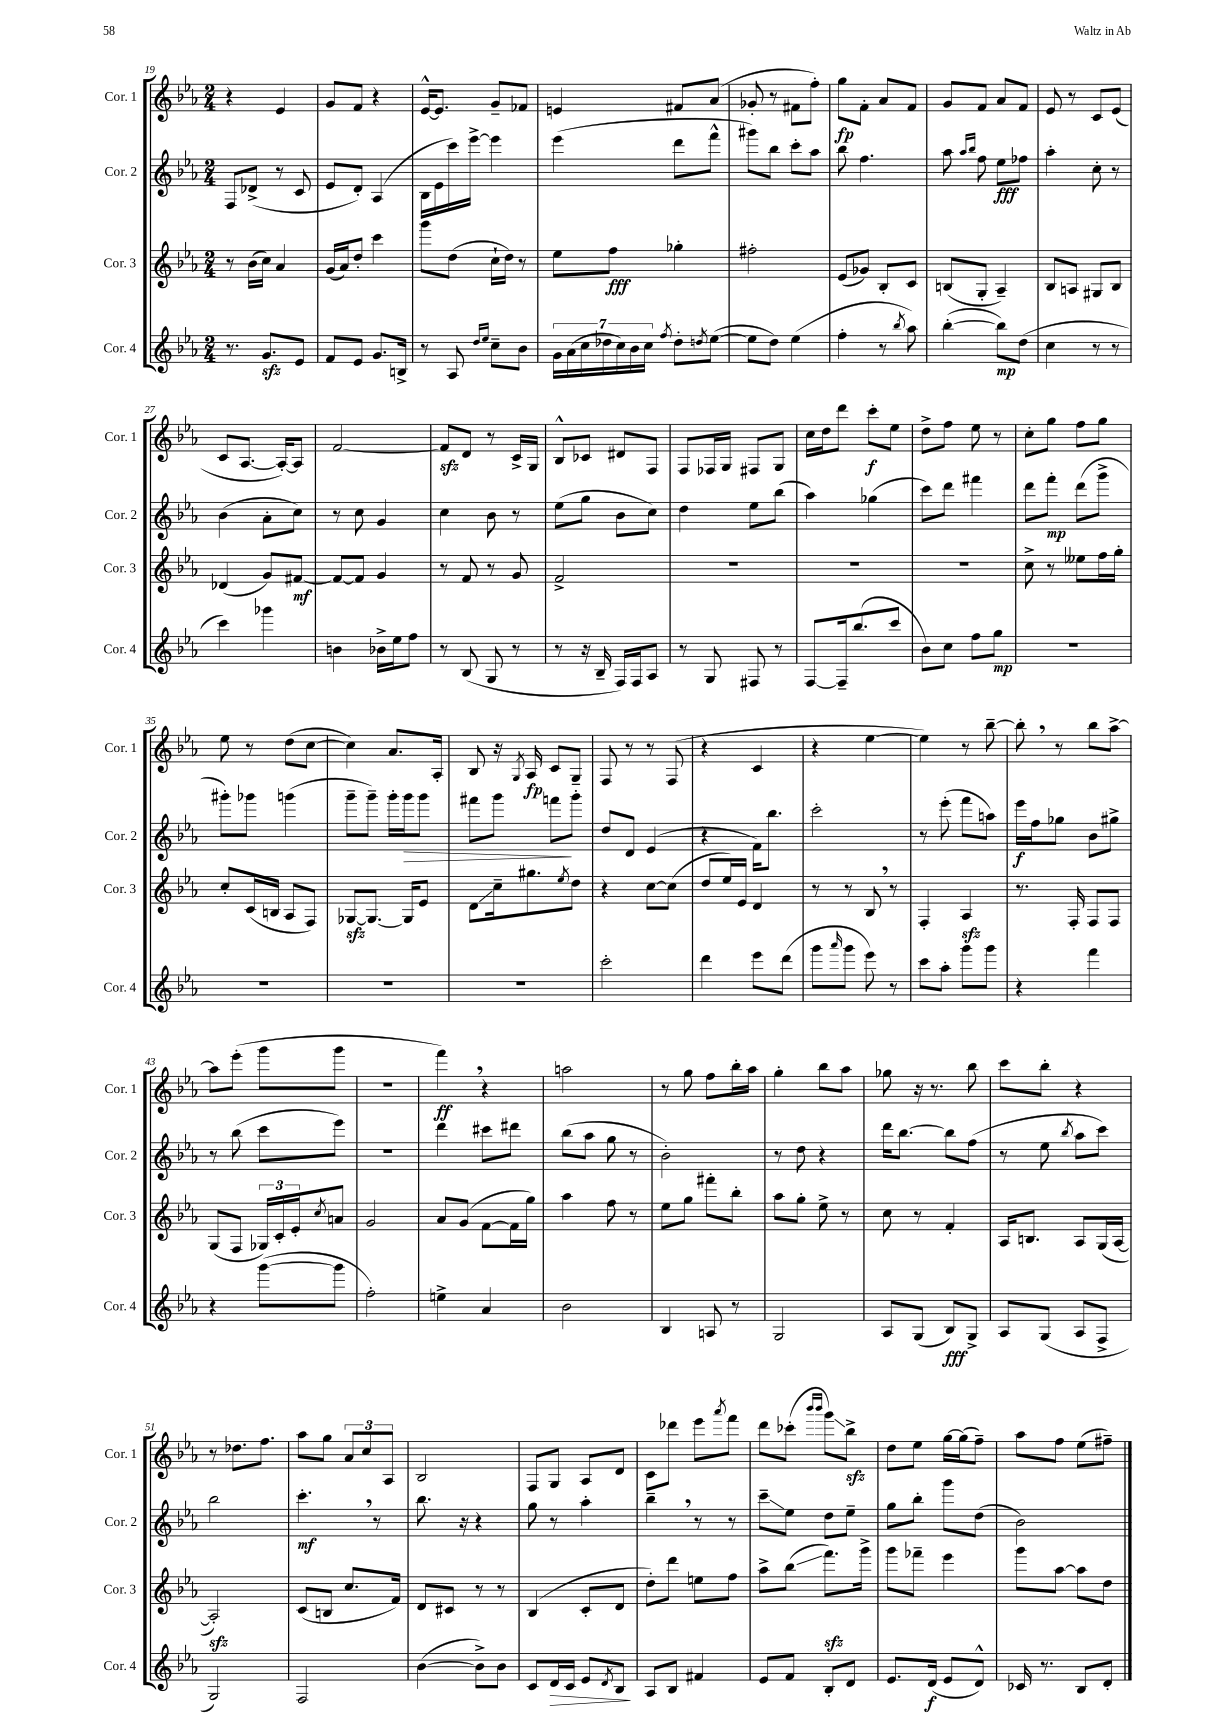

**kern	**kern	**kern	**kern
*staff4	*staff3	*staff2	*staff1
*clefG2	*clefG2	*clefG2	*clefG2
*k[b-e-a-]	*k[b-e-a-]	*k[b-e-a-]	*k[b-e-a-]
*M2/4	*M2/4	*M2/4	*M2/4
8.r	8r	8F/L	4r
.	(16b-\LL	(8d-^/J	.
8.g/L	16cc\JJ)	.	.
.	4a-/	8r	4e-/
8e-/J	.	8c/	.
=	=	=	=
8f/L	(16g/LL	8e-/L	8g/L
.	16a-/J)	.	.
8e-/J	8dd'/J	8d'/J)	8f/J
8.g/L	4ccc\	(4A-/	4r
16B^/Jk	.	.	.
=	=	=	=
8r	8ggg\L	16B-\LL	[16e-^^/LK
.	.	16e-\	8.e-/]J
8A-/	(8dd\J	16ccc\)	.
.	.	[16eee-^\JJ	.
16qqdd/LL	.	.	.
16qqee-/JJ	.	.	.
8cc~\L	16cc`\LL	4eee-\]	8g~/L
.	16dd\JJ)	.	.
8b-\J	8r	.	8f-/J
=	=	=	=
28g\LL	8ee-\L	(4eee-\	4e/
(28a-\	.	.	.
28cc\	.	.	.
28dd-\	.	.	.
.	8ff\J	.	.
28cc\)	.	.	.
28b-\	.	.	.
28cc\JJ	.	.	.
8qff/	.	.	.
8dd-'\L	4gg-'\	8ddd\L	8f#/L
8qdd/	.	.	.
([8ee-\J	.	8fff^^\J	(8a-/J
=	=	=	=
8ee-\]L	2ff#'\	8ggg#\L)	8g-'/
8dd\J)	.	8bb-\J	8r
(4ee-\	.	8ccc'\L	8f#\L
.	.	8aa-\J	8ff'\J)
=	=	=	=
4ff'\	(8e-/L	8bb-\	8gg\L
.	8g-/J)	4.ff\	8f'\J
8r	8B-'/L	.	8a-/L
8qbb-/	.	.	.
8aa-\)	8c/J	.	8f/J
=	=	=	=
([4bb-'\	(8B/L	8aa-\	8g/L
.	.	16qqaa-/LL	.
.	.	16qqbb-/JJ	.
.	8G'/J	8ff\	8f/J
8bb-\]L)	4A-~/)	8ee-\L	8a-/L
(8dd\J	.	8ff-\J	8f/J
=	=	=	=
4cc\	8B-/L	4aa-'\	8e-/
.	8A/J	.	8r
8r	8G#/L	8cc'\	8c/L
8r	8B-/J	8r	(8e-/J
=	=	=	=
4ccc\)	(4d-/	(4b-\	8c/L
.	.	.	[8.A-/J
4ggg-\	8g/L)	8a-'\L	.
.	.	.	16A-'/_LK)
.	[8f#/J	8cc\J)	8A-/]J
=	=	=	=
4b\	8f#/_L	8r	[2f/
.	8f#/]J	8cc\	.
16b-^\LL	4g/	4g/	.
16ee-\J	.	.	.
8ff\J	.	.	.
=	=	=	=
8r	8r	4cc\	8f/]L
(8B-/	8f/	.	8d/J
8G/	8r	8b-\	8r
8r	8g/	8r	16c^/LL
.	.	.	16G/JJ
=	=	=	=
8r	2f^/	(8ee-\L	8B-^^/L
16r	.	8gg\J	8c-/J
16B-~/	.	.	.
16F/LL)	.	8b-\L	8d#/L
16F/J	.	.	.
8A-/J	.	8cc\J)	8F/J
=	=	=	=
8r	2r	4dd\	8F/L
8G/	.	.	16F-/L
.	.	.	16G/JJ
8F#/	.	8ee-\L	8F#/L
8r	.	(8bb-\J	8G/J
=	=	=	=
[8F/L	2r	4aa-\)	16cc\LL
.	.	.	16dd\J
16F~/]k	.	.	8ddd\J
(8.bb-/	.	.	.
.	.	(4gg-\	8ccc'\L
8ccc/J	.	.	8ee-\J
=	=	=	=
8b-\L)	2r	8ccc\L)	8dd^\L
8cc\J	.	8ddd\J	8ff\J
8ff\L	.	4fff#\	8ee-\
8gg\J	.	.	8r
=	=	=	=
2r	8cc^\	8ddd\L	8cc'\L
.	8r	8fff'\J	8gg\J
.	8ee--\L	(8ddd\L	8ff\L
.	16ff\L	8ggg^\J	8gg\J
.	16gg'\JJ	.	.
=	=	=	=
2r	8cc'/L	8ggg#'\L)	8ee-\
.	(16c/L	8ggg-\J	8r
.	16B/JJ	.	.
.	8A-/L	(4ggg\	(8dd\L
.	8F/J)	.	[8cc\J
=	=	=	=
2r	[8G-/L	8ggg~\L	4cc\])
.	8.G-/_J	8ggg~\J)	.
.	.	16ggg'\LL	8.a-/L
.	16G-/]LK	16ggg\J	.
.	8e-/J	8ggg\J	.
.	.	.	16A-'/Jk
=	=	=	=
2r	8d\L	8fff#\L	8B-/
.	16cc~\k	8ggg\J	16r
.	.	.	8qG/
.	8.gg#\	.	16A-/
.	.	8fff\L	8c/L
.	8qee-/	.	.
.	8dd\J	8ggg'\J	8G~/J
=	=	=	=
2ccc'\	4r	8dd/L	8F/
.	.	8d/J	8r
.	[8cc\L	(4e-/	8r
.	(8cc\]J	.	(8F/
=	=	=	=
4ddd\	8dd/L	4r	4r
.	16ee-/L)	.	.
.	16e-/JJ	.	.
8eee-\L	4d/	16f\LK)	4c/
.	.	8.bb-\J	.
(8ddd\J	.	.	.
=	=	=	=
8ggg\L	8r	2ccc'\	4r
16qqaaa-/	.	.	.
8ggg\J	8r	.	.
8eee-\)	8B-/	.	[4ee-\
8r	8r	.	.
=	=	=	=
8ccc\L	4F'/	8r	4ee-\])
8aa-'\J	.	(8eee-'\	.
8ggg\L	4A-/	8fff\L	8r
8ggg\J	.	8aa\J)	[8bb-~\
=	=	=	=
4r	8.r	16eee-\LL	8bb-'\]
.	.	16ff\J	.
.	.	8gg-\J	8r
.	16F'/	.	.
4fff\	8F/L	8b-\L	8bb-\L
.	8F/J	8gg#^\J	[8aa-^\J
=	=	=	=
4r	(8G/L	8r	8aa-\]L
.	8F/J	(8bb-\	(8eee-'\J
([8ggg\L	24G-/LL)	8ccc\L	8ggg\L
.	24c'/	.	.
.	24e-'/J	.	.
.	8qcc/	.	.
8ggg\]J	8a/J	8eee-\J)	8ggg\J
=	=	=	=
2ff'\)	2g/	2r	2r
=	=	=	=
4ee^\	8a-/L	4ddd\	4fff\)
.	(8g/J	.	.
4a-/	[8f\L	8ccc#\L	4r
.	16f\]L	8ddd#\J	.
.	16gg\JJ)	.	.
=	=	=	=
2b-\	4aa-\	(8bb-\L	2aa\
.	.	8aa-\J	.
.	8ff\	8gg\	.
.	8r	8r	.
=	=	=	=
4B-/	8ee-\L	2b-'\)	8r
.	8gg\J	.	8gg\
8A/	8fff#'\L	.	8ff\L
8r	8bb-'\J	.	16bb-'\L
.	.	.	16aa-\JJ
=	=	=	=
2G/	8aa-\L	8r	4gg'\
.	8gg'\J	8dd\	.
.	8ee-^\	4r	8bb-\L
.	8r	.	8aa-\J
=	=	=	=
8A-/L	8cc\	16ddd\LK	8gg-\
.	.	[8.bb-\J	.
(8G/J	8r	.	16r
.	.	.	8.r
8B-/L)	4f'/	8bb-\]L	.
8G^/J	.	(8ff\J	8bb-\
=	=	=	=
8A-/L	16A-/LK	8r	8ccc\L
.	8.B/J	.	.
(8G/J	.	8ee-\	8bb-'\J
.	.	8qbb-/	.
8A-/L	8A-/L	8aa-\L	4r
8F^/J	(16G/L	8ccc\J)	.
.	[16A-/JJ	.	.
=	=	=	=
2G/)	2A-'/])	2bb-\	8r
.	.	.	8.dd-\L
.	.	.	8.ff\J
=	=	=	=
2F/	(8c/L	4.ccc'\	8aa-\L
.	8B/J	.	8gg\J
.	8.cc/L	.	12a-/L
.	.	.	12cc/
.	.	8r	.
.	.	.	12A-/J
.	16f/Jk)	.	.
=	=	=	=
([4b-\	8d/L	8.bb-\	2B-/
.	8c#/J	.	.
.	.	16r	.
8b-^\]L)	8r	4r	.
8b-\J	8r	.	.
=	=	=	=
8c/L	(4B-/	8gg\	8F/L
16d/L	.	8r	8G/J
16c/JJ	.	.	.
8e-/L	8c'/L	4aa-'\	8A-/L
8qd/	.	.	.
8B-/J	8d/J	.	8d/J
=	=	=	=
8A-/L	8dd'\L)	4bb-~\	8c\L
8B-/J	8ddd\J	.	8ddd-\J
4f#/	8ee\L	8r	8eee-\L
.	.	.	8qaaa-/
.	8ff\J	8r	8fff\J
=	=	=	=
8e-/L	8aa-^\L	8ccc~\L	8ddd\L
8f/J	(8bb-\J	8ee-\J	(8ccc-'\J
.	.	.	16qqbbb-/LL
.	.	.	16qqbbb-/JJ
8B-'/L	8.fff\L)	8dd\L	8ggg\L)
8d/J	.	8ee-~\J	8bb-^\J
.	16ggg^\Jk	.	.
=	=	=	=
8.e-/L	8ggg\L	8gg\L	8dd\L
.	8fff-~\J	8bb-'\J	8ee-\J
(16d/Jk	.	.	.
8e-/L	4eee-\	8ggg\L	[16gg\LL
.	.	.	(16gg\]J
8d^^/J)	.	(8dd\J	8ff~\J)
=	=	=	=
16c-/	8ggg\L	2b-\)	8aa-\L
8.r	.	.	.
.	[8aa-\J	.	8ff\J
8B-/L	8aa-\]L	.	(8ee-\L
8d'/J	8dd\J	.	8ff#~\J)
==	==	==	==
*-	*-	*-	*-
